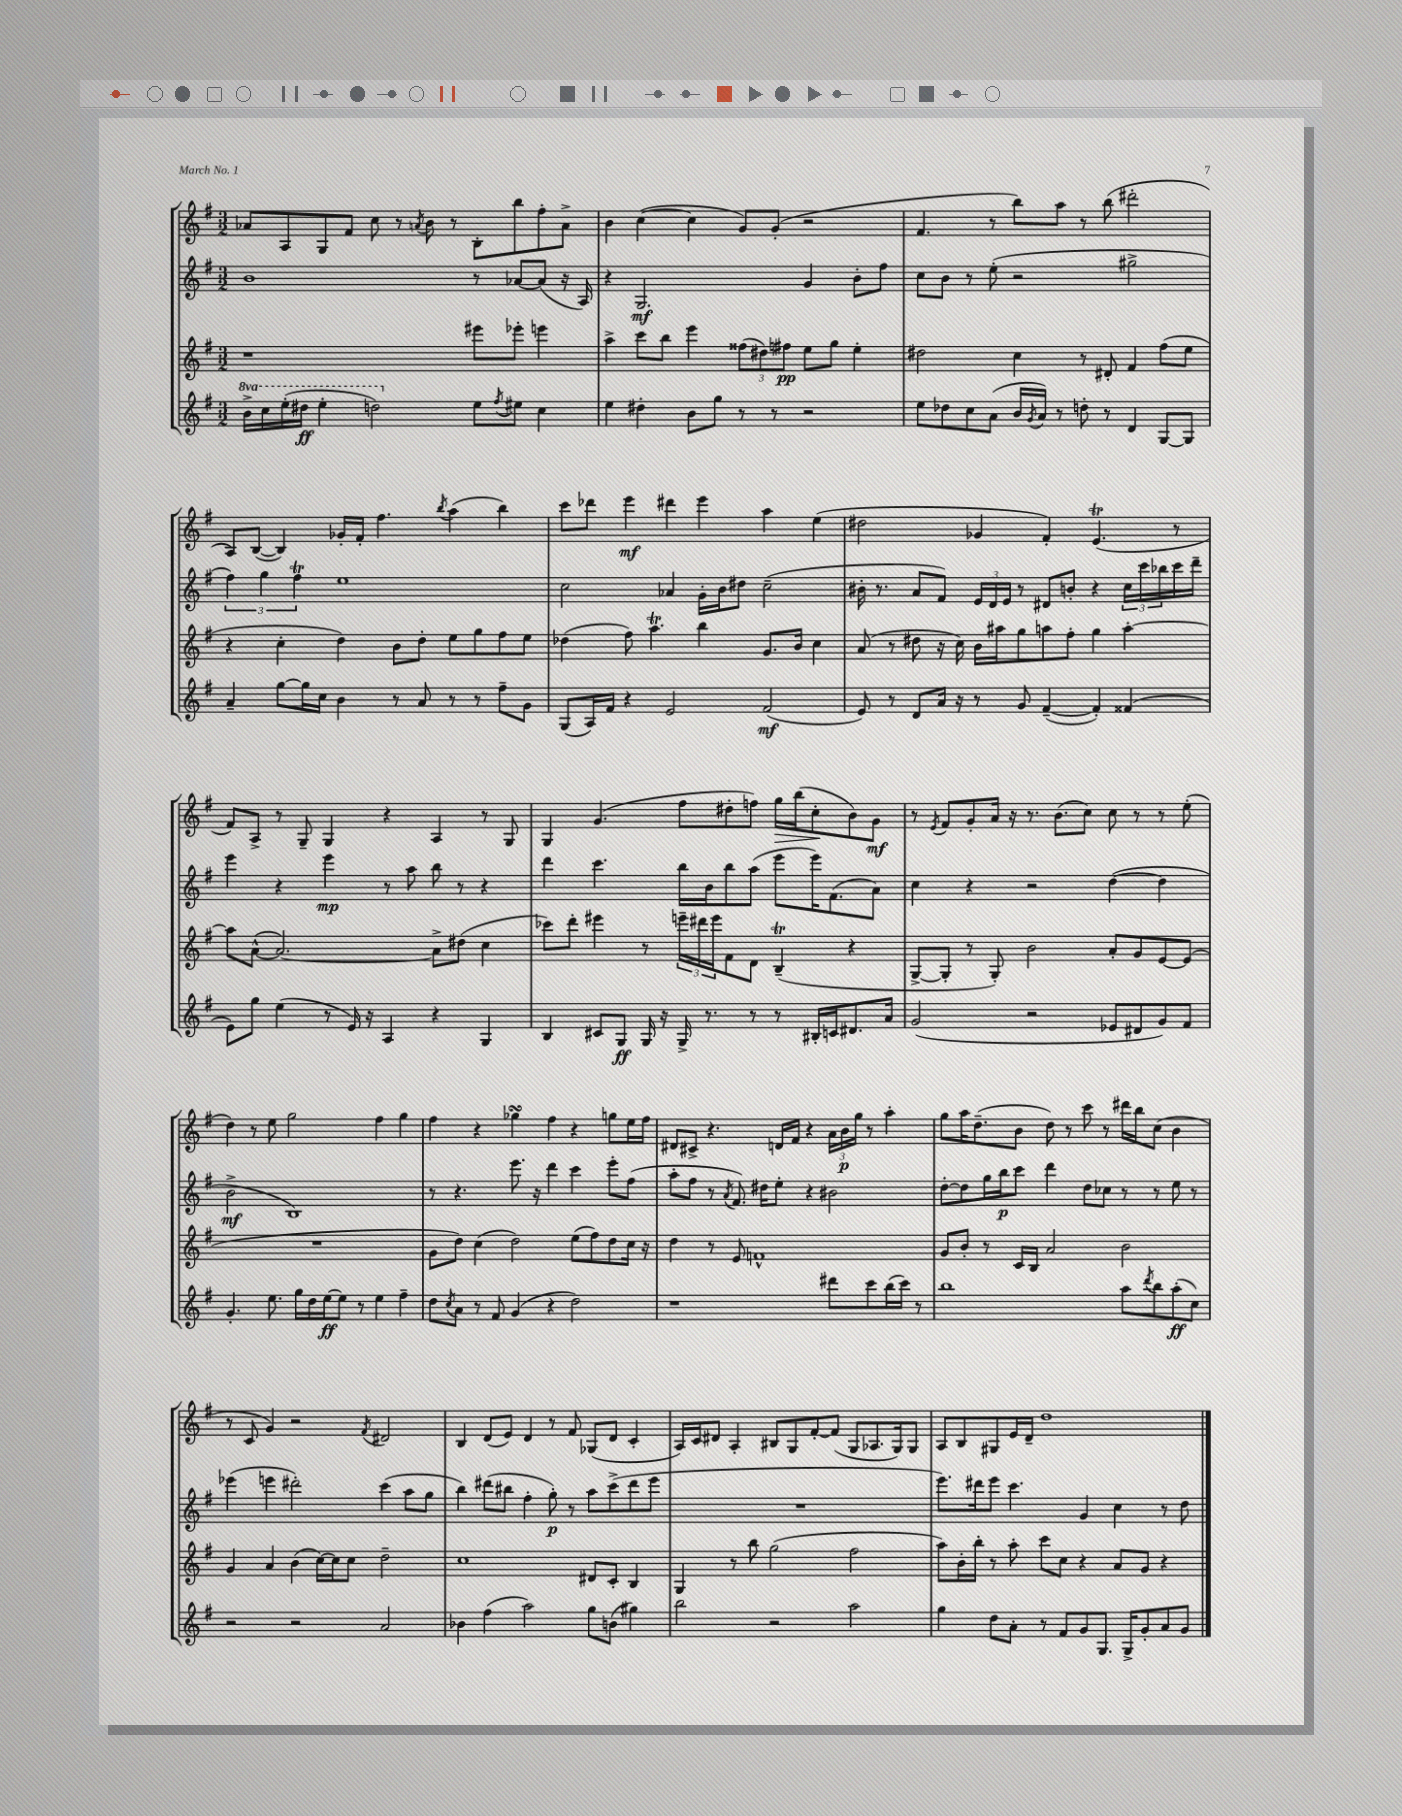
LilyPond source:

<<
\new StaffGroup <<
\new Staff = "s0" {
    \clef treble \key g \major \numericTimeSignature \time 3/2
    aes'8 a8 g8 fis'8 c''8 r8 \acciaccatura { a'8 } b'8 r8 b8-. b''8 fis''8-. a'8-> |
    b'4 c''4~( c''4 g'8) g'8-.( r2 |
    fis'4. r8 b''8) a''8 r8 b''8( dis'''2-. |
    a8) b8~( b4) ges'16-. fis'16-. fis''4. \acciaccatura { b''8 } a''4( b''4) |
    c'''8 des'''8 e'''4\mf dis'''4 e'''4 a''4 e''4( |
    dis''2 ges'4 fis'4-.) e'4.\trill( r8 |
    fis'8) a8-> r8 g8-- g4 r4 a4 r8 g8 |
    g4 g'4.( fis''8 dis''8-. f''8) g''16\> b''16( c''8-.\! b'8) g'8\mf |
    r8 \acciaccatura { e'8 } fis'8 g'8-. a'16 r16 r8. b'8.( c''8) c''8 r8 r8 e''8-.( |
    d''4) r8 e''8 g''2 fis''4 g''4 |
    fis''4 r4 ges''4\turn fis''4 r4 g''8 e''16 fis''16 |
    dis'8 cis'8-> r4. d'16 fis'16 r4 \tuplet 3/2 { a'16 b'16\p g''16 } r8 a''4-. |
    g''8 a''16 d''8.--( b'8 d''8) r8 c'''8 r8 dis'''16 b''16 c''8( b'4 |
    r8 c'8 g'4) r2 \acciaccatura { fis'8 } dis'2 |
    b4 d'8( e'8) d'4 r8 fis'8 ges8( d'8 c'4-. |
    a16) c'16 dis'8 a4-. bis8 g8 fis'8~-. fis'8( g8 aes8. g16) g8 |
    a8 b8 gis8 e'16 d'16-- d''1 \bar "|." |
}
\new Staff = "s1" {
    \clef treble \key g \major \numericTimeSignature \time 3/2
    b'1 r8 aes'8~ aes'8( r16 a16) |
    r4 g2.\mf g'4 b'8-. fis''8 |
    c''8 b'8 r8 e''8-.( r2 gis''2-> |
    \tuplet 3/2 { fis''4) g''4 fis''4\trill } e''1 |
    c''2 aes'4 g'16-. b'16 dis''8 c''2--( |
    bis'16-. r8. a'8 fis'8) \tuplet 3/2 { e'16 d'16 e'16 } r8 dis'8 b'8-. r4 \tuplet 3/2 { c''16 c'''16 bes''16 } c'''16 d'''16-- |
    e'''4 r4 e'''4\mp r8 a''8 b''8 r8 r4 |
    d'''4 c'''4. b''16 b'16 b''8 a''8( e'''8 e'''16) fis'8.( a'8) |
    c''4 r4 r2 d''4~( d''4 |
    b'2->\mf b1) |
    r8 r4. e'''8. r16 d'''4 c'''4 e'''8-. fis''8( |
    a''8-. fis''8 r8 \acciaccatura { a'8 } fis'8.) dis''16 e''8-. r4 bis'2 |
    d''8~-. d''8 g''16 b''16\p c'''8 d'''4 d''8 ces''8 r8 r8 e''8 r8 |
    ees'''4( e'''4 dis'''2-.) c'''4( a''8 g''8 |
    b''4) dis'''8( bis''8 fis''4-. g''8-.\p) r8 a''8 c'''8->( dis'''8 e'''8 |
    R1. |
    e'''8.) dis'''16 e'''8 c'''4. g'4 c''4 r8 d''8 \bar "|." |
}
\new Staff = "s2" {
    \clef treble \key g \major \numericTimeSignature \time 3/2
    r1 eis'''8 ees'''8-. e'''4 |
    a''4-> c'''8 b''8 e'''4 \tuplet 3/2 { fisis''8( dis''8) fis''8\pp } e''8 g''8 e''4-. |
    dis''2 c''4 r8 dis'8-. fis'4 fis''8( e''8 |
    r4 c''4-. d''4) b'8 d''8-. e''8 g''8 fis''8 e''8 |
    des''4( fis''8) a''4.\trill b''4 g'8. b'16 c''4 |
    a'8( r8 dis''8 r16 c''16) b'16 ais''16 g''8 a''8 fis''8-. g''4 a''4~-. |
    a''8 a'8~-^( a'2.~) a'8-> dis''8( c''4 |
    ces'''8) d'''8-. eis'''4 r8 \tuplet 3/2 { e'''16-- dis'''16 e'''16 } fis'8 d'8 b4--\trill( r4 |
    g8~-> g8-. r8 g8-.) b'2 a'8-. g'8 e'8~ e'8( |
    R1. |
    g'8 d''8) c''4( d''2) e''8( fis''8) d''8 c''16 r16 |
    d''4 r8 e'8 f'1-^ |
    g'8 b'8-. r8 c'16 b16 a'2 b'2 |
    g'4 a'4 b'4( c''16~) c''16 c''8 d''2-- |
    c''1 dis'8 c'8-. b4 |
    g4 r8 b''8 g''2( fis''2 |
    a''8) b'16-. b''16-. r8 a''8-. c'''8 c''8 r4 a'8 g'8 r4 \bar "|." |
}
\new Staff = "s3" {
    \clef treble \key g \major \numericTimeSignature \time 3/2 \set Staff.ottavationMarkups = #ottavation-simple-ordinals
    \ottava #1 b''16-> c'''16 e'''16-.( dis'''16\ff e'''4-. d'''2) \ottava #0 e''8 \acciaccatura { fis''8 } eis''8 c''4 |
    e''4 dis''4-. b'8 g''8 r8 r8 r2 |
    e''8 des''8 c''8 a'8( b'16 \acciaccatura { g'8 } a'16) r8 d''8-. r8 d'4 g8~ g8 |
    a'4-- g''8~ g''16 c''16 b'4 r8 a'8 r8 r8 fis''8-- g'8 |
    g8( a16) fis'16 r4 e'2 fis'2\mf( |
    e'8) r8 d'8 a'16 r16 r8 g'8 fis'4~--( fis'4-.) fisis'4( |
    e'8) g''8 e''4( r8 e'16) r16 a4 r4 g4 |
    b4 cis'8 g8\ff g16 r16 g16-> r8. r8 r8 bis16-. c'16 dis'8. a'16 |
    g'2( r2 ees'8 dis'8 g'8) fis'8 |
    g'4.-. e''8. g''16 d''16 e''16~\ff e''8 r8 e''4 fis''4-- |
    d''8 \acciaccatura { c''8 } a'8 r8 fis'8 g'4( r4 d''2) |
    r1 dis'''8 c'''8 b''16( c'''16) r8 |
    b''1 a''8 \acciaccatura { d'''8 } b''8 a''8-.\ff( c''8) |
    r2 r2 a'2 |
    bes'4 fis''4( a''2) g''8 b'8( gis''4) |
    b''2 r2 a''2 |
    g''4 d''8 a'8-. r8 fis'8 g'8 g8. g16-> g'8-. a'8 g'8 \bar "|." |
}
>>
>>
\layout { \context { \Score \remove "Bar_number_engraver" } }
